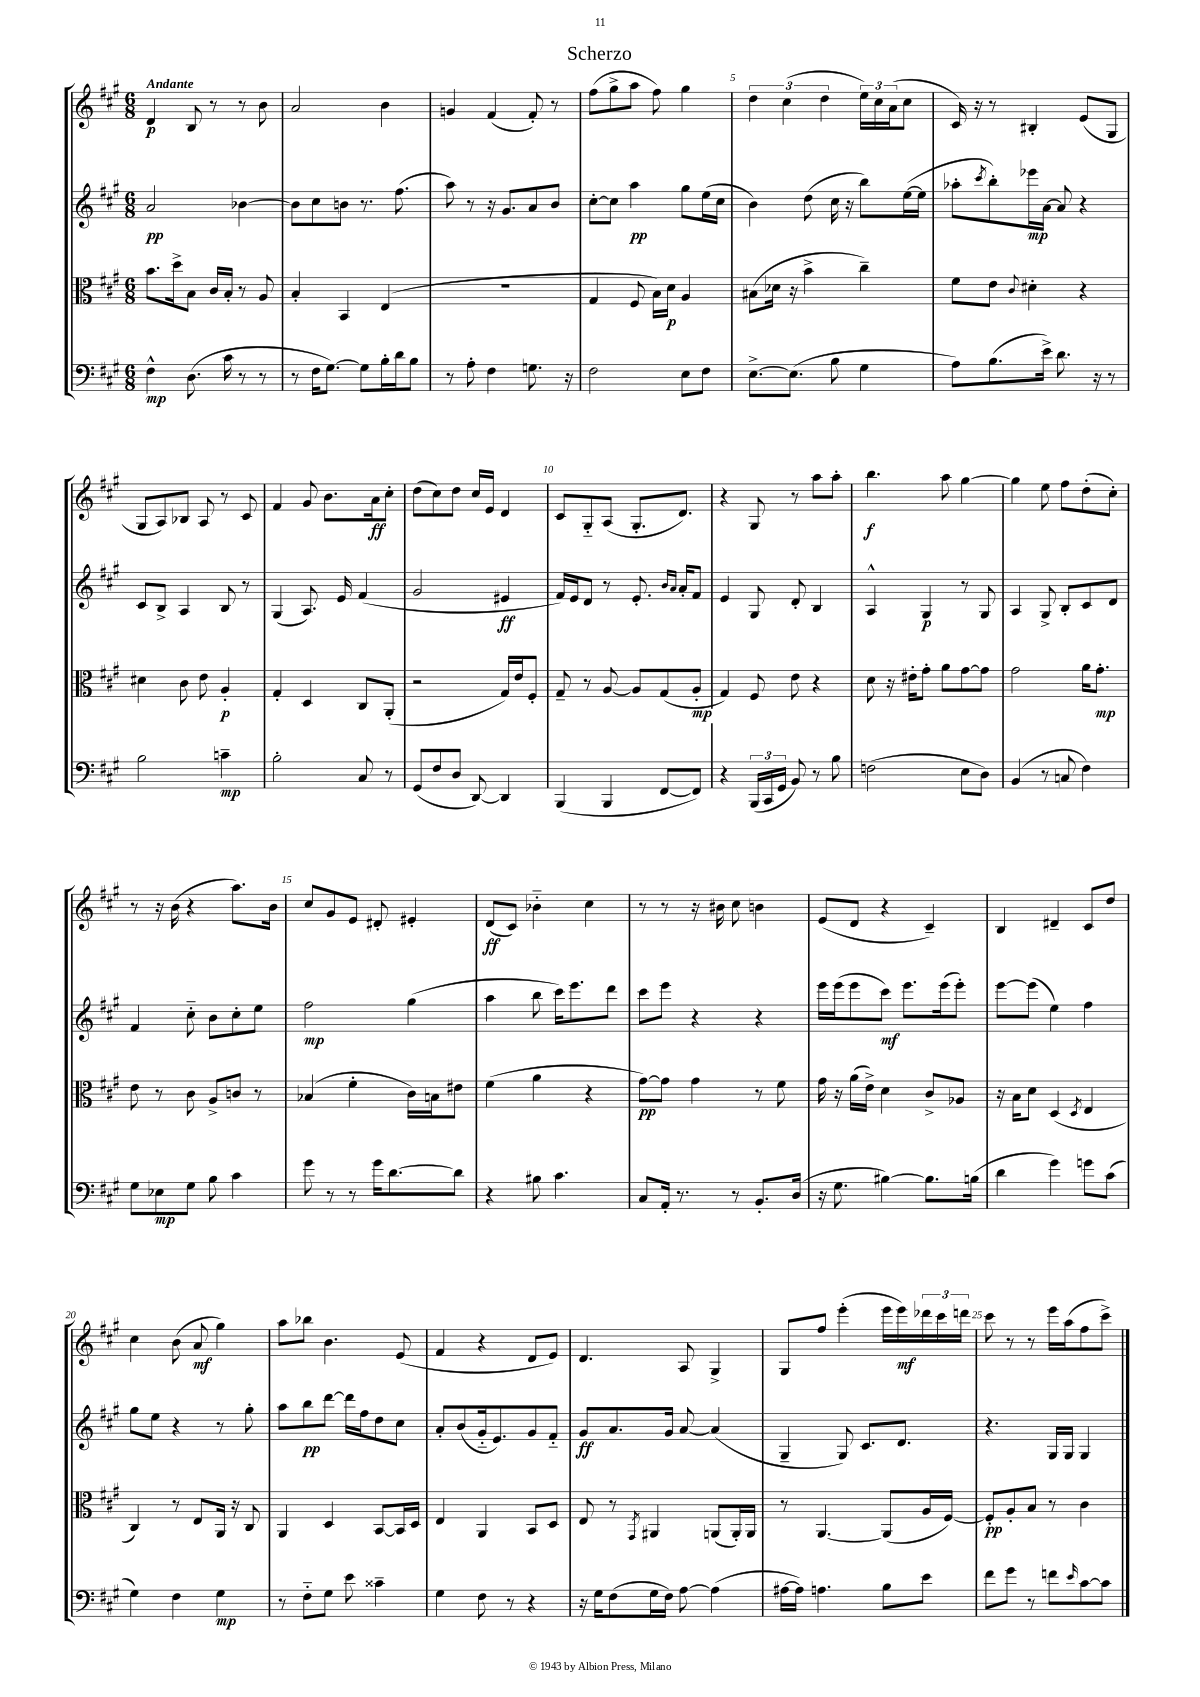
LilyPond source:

\header { title = "Scherzo" }
<<
\new StaffGroup <<
\new Staff = "s0" {
    \clef treble \key a \major \numericTimeSignature \time 6/8 \tempo "Andante"
    d'4\p b8 r8 r8 b'8 |
    a'2 b'4 |
    g'4 fis'4( fis'8-.) r8 |
    fis''8( gis''8-> a''8 fis''8) gis''4 |
    \tuplet 3/2 { d''4 cis''4( d''4 } \tuplet 3/2 { e''16) cis''16 a'16( } cis''8 |
    cis'16) r16 r8 bis4-. e'8( gis8 |
    gis8 a8) bes8 a8 r8 cis'8 |
    fis'4 gis'8 b'8. a'16\ff cis''8-. |
    d''8( cis''8) d''8 cis''16 e'16 d'4 |
    cis'8 gis8-_ a8( gis8.-. d'8.) |
    r4 gis8 r8 a''8 a''8-. |
    b''4.\f a''8 gis''4~ |
    gis''4 e''8 fis''8 d''8-.( cis''8-.) |
    r8 r16 b'16( r4 a''8.) b'16 |
    cis''8 gis'8 e'8 dis'8-. eis'4-. |
    d'8\ff( cis'8) bes'4-_ cis''4 |
    r8 r8 r16 bis'16 cis''8 b'4 |
    e'8( d'8 r4 cis'4--) |
    b4 dis'4-- cis'8 d''8 |
    cis''4 b'8( a'8\mf gis''4) |
    a''8 bes''8 b'4. e'8( |
    fis'4 r4 d'8 e'8) |
    d'4. a8 gis4-> |
    gis8 fis''8 e'''4-.( e'''16 e'''16\mf) \tuplet 3/2 { des'''16 cis'''16 d'''16 } |
    cis'''8 r8 r8 e'''16 a''16( fis''8 cis'''8->) \bar "|." |
}
\new Staff = "s1" {
    \clef treble \key a \major \numericTimeSignature \time 6/8
    a'2\pp bes'4~ |
    bes'8 cis''8 b'8 r8. fis''8.( |
    a''8) r8 r16 gis'8. a'8 b'8 |
    cis''8~-. cis''8 a''4\pp gis''8 e''16( cis''16 |
    b'4) d''8( cis''16 r16 b''8) e''16~( e''16 |
    aes''8-. \acciaccatura { cis'''8 } b''8-.) ees'''16\mp a'16~ a'8 r4 |
    cis'8 b8-> a4 b8 r8 |
    gis4( a8.) e'16 fis'4( |
    gis'2 eis'4\ff |
    fis'16) e'16 d'8 r8 e'8.-. \grace { b'16 a'16 } a'16-. fis'8 |
    e'4 gis8 d'8-. b4 |
    a4-^ gis4\p r8 gis8 |
    a4 gis8-> b8-. cis'8 d'8 |
    fis'4 cis''8-_ b'8 cis''8-. e''8 |
    fis''2\mp gis''4( |
    a''4 b''8 cis'''16) e'''8. d'''8 |
    cis'''8 e'''8 r4 r4 |
    e'''16 e'''16( e'''8 cis'''8\mf) e'''8. e'''16( e'''8-.) |
    e'''8~ e'''8( e''4) fis''4 |
    gis''8 e''8 r4 r8 gis''8-. |
    a''8 b''8\pp d'''8~ d'''16 fis''16 d''8 cis''8 |
    a'8-. b'8( gis'16-_ e'8.) gis'8 fis'8-_ |
    gis'8\ff a'8. gis'16 a'8~ a'4( |
    gis4-- gis8) cis'8. d'8. |
    r4. gis16 gis16 gis4 \bar "|." |
}
\new Staff = "s2" {
    \clef alto \key a \major \numericTimeSignature \time 6/8
    b'8. d''16-> b8 cis'16 b16-. r8 a8 |
    b4-. b,4 e4( |
    R2. |
    gis4 fis8 b16) d'16\p a4 |
    bis8( des'16 r16 b'4-> cis''4--) |
    fis'8 e'8 \appoggiatura { cis'8 } dis'4-. r4 |
    dis'4 cis'8 e'8 a4-.\p |
    gis4-. d4 cis8 a,8-.( |
    r2 gis16) e'16 fis8-. |
    gis8-- r8 a8~ a8 gis8( a8-.\mp |
    gis4) fis8 e'8 r4 |
    d'8 r16 eis'16-. gis'8-. a'8 gis'8~ gis'8 |
    gis'2 a'16 gis'8.-.\mp |
    e'8 r8 cis'8 a8-> c'8 r8 |
    bes4( fis'4-. cis'16) b16 eis'8 |
    fis'4( a'4 r4 |
    gis'8~\pp) gis'8 gis'4 r8 fis'8 |
    gis'16 r16 a'16( e'16->) d'4 cis'8-> aes8 |
    r16 b16 d'8 d4( \acciaccatura { d8 } e4 |
    cis4) r8 e8 a,16 r16 cis8 |
    a,4 d4 b,8~ b,16 d16 |
    e4 a,4 b,8 d8 |
    e8 r8 \acciaccatura { gis,8 } ais,4 a,8( a,16-.) a,16 |
    r8 a,4.~ a,8( a16 fis16~) |
    fis8-.\pp a8-. b8 r8 cis'4 \bar "|." |
}
\new Staff = "s3" {
    \clef bass \key a \major \numericTimeSignature \time 6/8
    fis4-^\mp d8.( cis'16 r8 r8 |
    r8 fis16 gis8.~) gis8 b16-. d'16 b8 |
    r8 a8-. fis4 g8. r16 |
    fis2 e8 fis8 |
    e8.~-> e8.( b8 gis4 |
    a8) b8.( e'16->) d'8. r16 r8 |
    b2 c'4--\mp |
    b2-. cis8 r8 |
    gis,8( fis8 d8 d,8~) d,4 |
    b,,4( b,,4 fis,8~ fis,8) |
    r4 \tuplet 3/2 { b,,16( cis,16 gis,16 } b,8) r8 b8 |
    f2( e8 d8) |
    b,4( r8 c8 fis4) |
    gis8 ees8\mp gis8 b8 cis'4 |
    gis'8 r8 r8 gis'16 d'8.~ d'8 |
    r4 bis8 cis'4. |
    cis8 a,16-. r8. r8 b,8.-. d16( |
    r16 gis8. bis4~) bis8. b16( |
    d'4 gis'4) g'8 cis'8( |
    gis4) fis4 gis4\mp |
    r8 fis8-_ gis8 e'8 cisis'4-- |
    gis4 fis8 r8 r4 |
    r16 gis16 fis8( gis16 fis16) a8~ a4( |
    ais16~ ais16) a4. b8 e'8 |
    fis'8 gis'8 r8 f'8 \grace { e'16 } cis'8~ cis'8 \bar "|." |
}
>>
>>
\layout { \context { \Score \override BarNumber.break-visibility = ##(#f #t #t) barNumberVisibility = #(every-nth-bar-number-visible 5) } }
